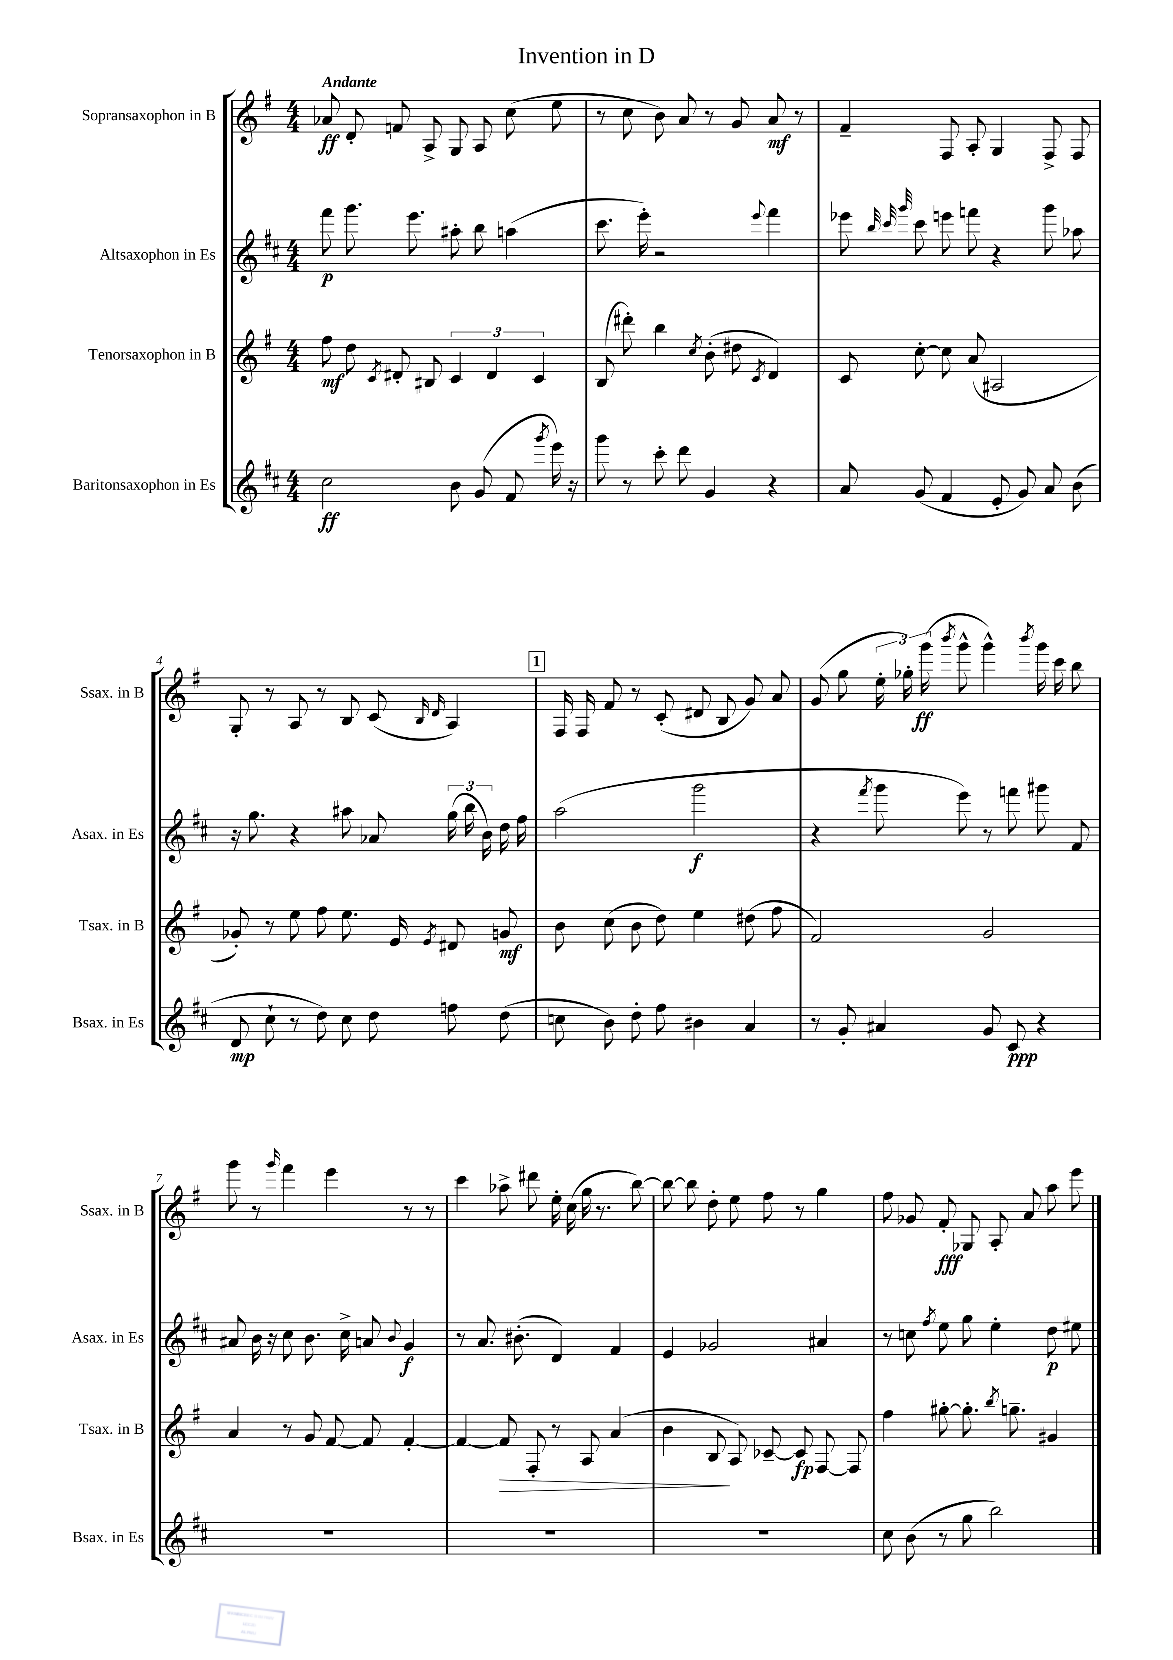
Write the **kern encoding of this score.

**kern	**kern	**kern	**kern
*staff4	*staff3	*staff2	*staff1
*clefG2	*clefG2	*clefG2	*clefG2
*k[f#c#]	*k[f#]	*k[f#c#]	*k[f#]
*M4/4	*M4/4	*M4/4	*M4/4
2cc#	8ff#	8fff#	8a-
.	8dd	8.ggg	8d'
.	8qc	.	.
.	8d#'	.	8f
.	.	8.eee	.
.	8B#	.	8A^
8b	6c	8aa#'	8G
(8g	.	8bb	8A
.	6d#	.	.
8f#	.	(4aa	(8cc
.	6c	.	.
8qggg	.	.	.
16eee)	.	.	8ee
16r	.	.	.
=	=	=	=
8ggg	(8B	8.ccc#	8r
8r	8ddd#')	.	8cc
.	.	16eee')	.
8ccc#'	4bb	2r	8b)
8ddd	.	.	8a
.	8qcc	.	.
4g	(8b'	.	8r
.	8dd#	.	8g
.	8qc	8qqeee	.
4r	4d)	4fff#	8a
.	.	.	8r
=	=	=	=
8a	8c	8eee-	4f#~
.	.	32qqbb	.
.	.	32qqccc#	.
.	.	32qqggg	.
(8g	[8cc'	8ccc#	.
4f#	8cc]	8eee	8F#
.	(8a	8fff	8A'
8e'	2A#	4r	4G
8g)	.	.	.
8a	.	8ggg	8F#^
(8b	.	8aa-	8F#
=	=	=	=
8d	8g-')	16r	8G'
.	.	8.gg	.
8cc#`	8r	.	8r
8r	8ee	4r	8A
8dd)	8ff#	.	8r
8cc#	8.ee	8aa#	8B
8dd	.	8a-	(8c
.	16e	.	.
.	.	.	16qqB
.	8qe	.	16qqd
8ff	8d#	(24gg	4A)
.	.	24bb	.
.	.	24b)	.
(8dd	8g	16dd	.
.	.	16ff#	.
=	=	=	=
8cc	8b	(2aa	16F#
.	.	.	16F#
8b)	(8cc	.	8f#
8dd'	8b	.	8r
8ff#	8dd)	.	(8c'
4b#	4ee	2ggg	8d#
.	.	.	8B
4a	(8dd#	.	8g)
.	8ff#	.	8a
=	=	=	=
8r	2f#)	4r	(8g
8g'	.	.	8gg
.	.	8qfff#	.
4a#	.	8ggg	24ee'
.	.	.	24gg-')
.	.	.	(24ggg
.	.	.	8qbbb
.	.	8eee)	8ggg^^
8g	2g	8r	4ggg^^)
8c#	.	8fff	.
.	.	.	8qbbb
4r	.	8ggg#	16ggg
.	.	.	16ccc
.	.	8f#	8bb
=	=	=	=
1r	4a	8a#	8ggg
.	.	16b	8r
.	.	16r	.
.	.	.	16qqggg
.	8r	8cc#	4fff#
.	8g	8.b	.
.	[8f#	.	4eee
.	.	16cc#^	.
.	8f#]	8a	.
.	.	8qqb	.
.	[4f#'	4g	8r
.	.	.	8r
=	=	=	=
1r	4f#_	8r	4ccc
.	.	8.a	.
.	8f#]	.	8aa-^
.	.	(8.b#'	.
.	8F#'	.	8ddd#
.	8r	4d)	16ee'
.	.	.	(16cc
.	8A	.	16gg
.	.	.	8.r
.	(4a	4f#	.
.	.	.	[8bb)
=	=	=	=
1r	4b	4e	8bb_
.	.	.	8bb]
.	8B	2g-	8dd'
.	8A)	.	8ee
.	[8c-~	.	8ff#
.	8c-]	.	8r
.	[8F#	4a#	4gg
.	8F#]	.	.
=	=	=	=
8cc#	4ff#	8r	8ff#
(8b	.	8cc	8g-
.	.	8qff#	.
8r	[8gg#'	8ee	8f#'
8gg	8.gg#']	8gg	8G-
2bb)	.	4ee'	8A'
.	8qbb	.	.
.	8.gg~	.	.
.	.	.	8a
.	4g#	8dd	8aa
.	.	8ee#	8eee
==	==	==	==
*-	*-	*-	*-
